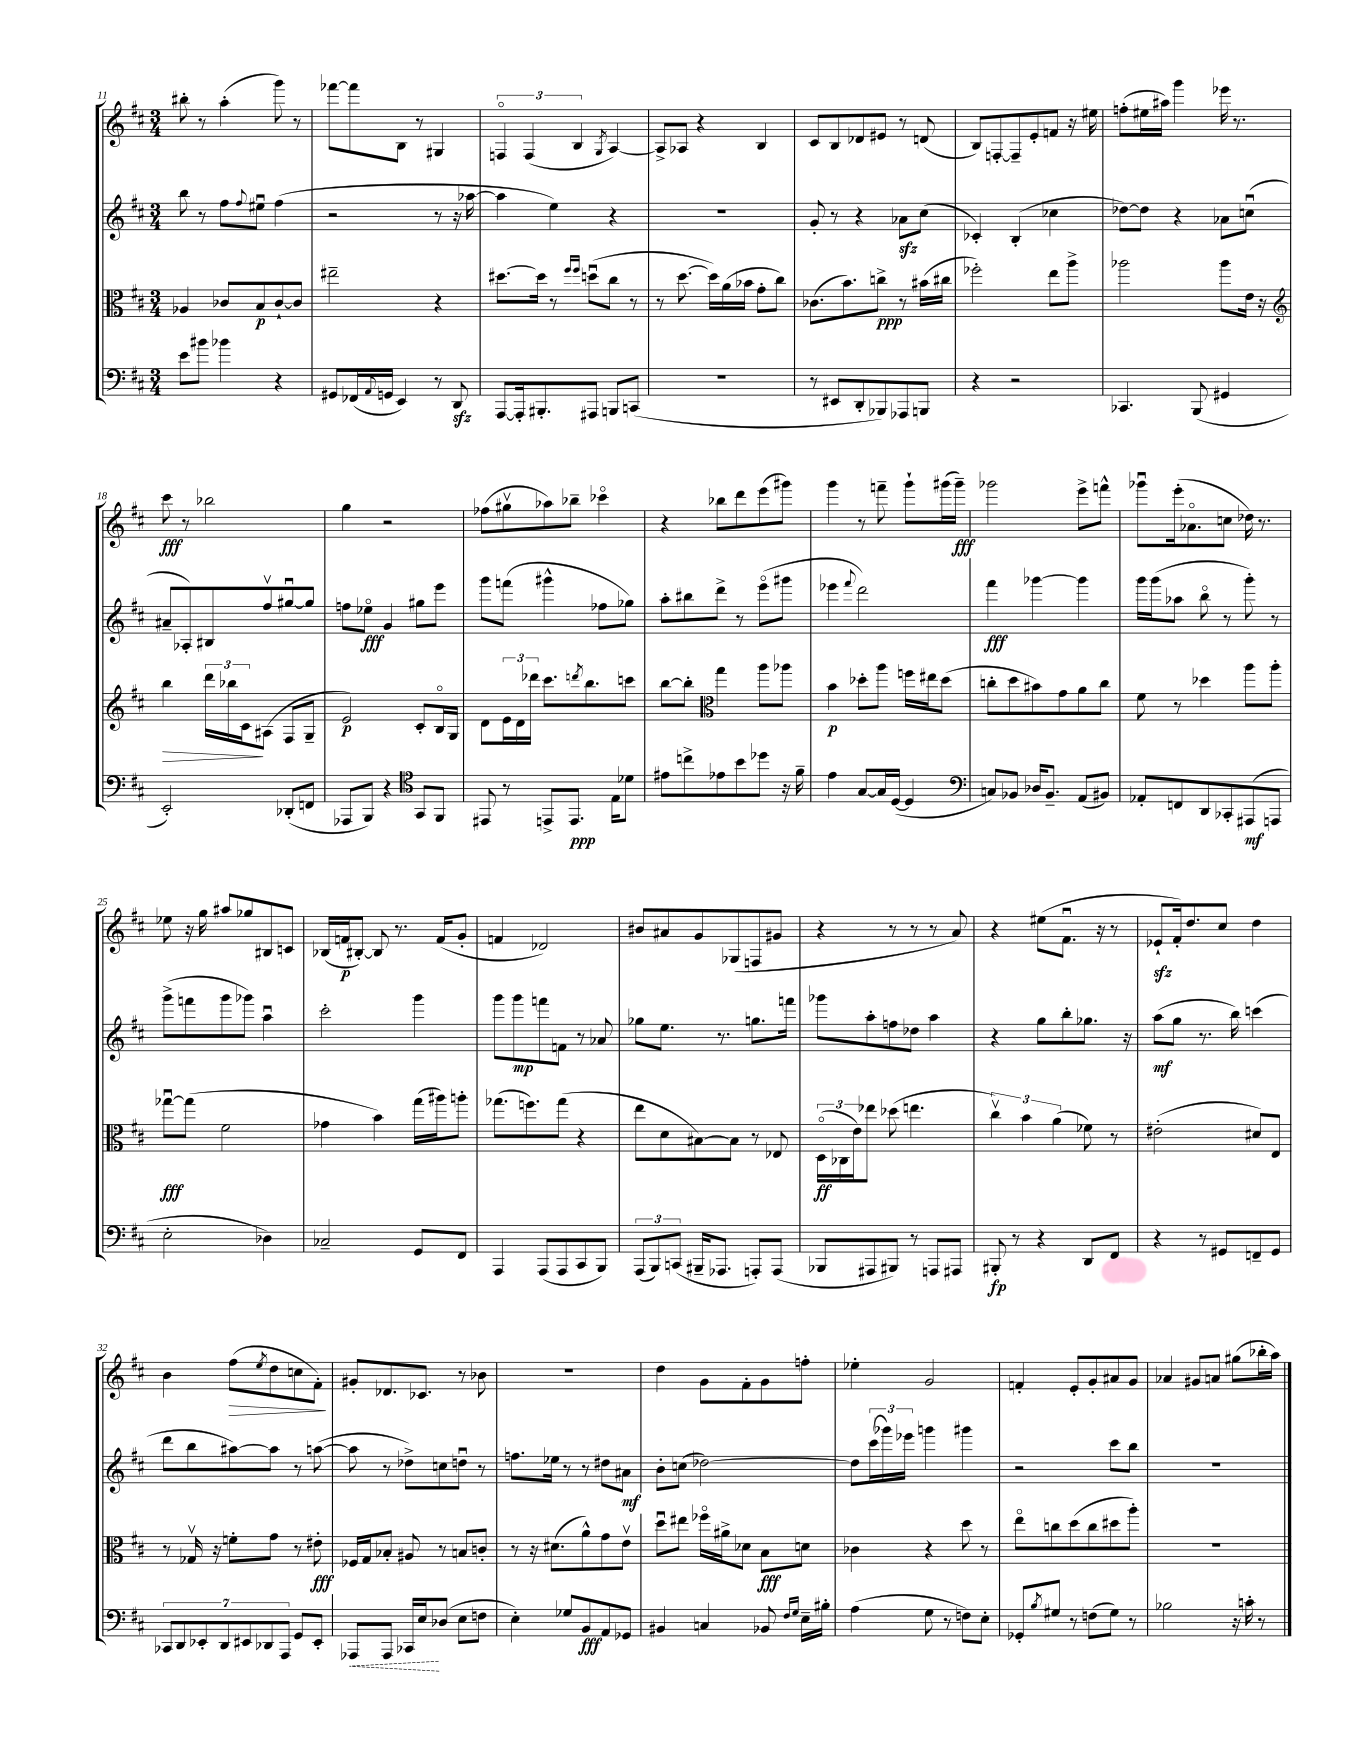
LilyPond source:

<<
\new StaffGroup <<
\new Staff = "s0" {
    \clef treble \key d \major \numericTimeSignature \time 3/4
    bis''8-. r8 a''4-.( g'''8) r8 |
    fes'''8~ fes'''8 b8 r8 gis4 |
    \tuplet 3/2 { f4\flageolet f4( b4 } \acciaccatura { g8 } a4~) |
    a8-> aes8 r4 b4 |
    cis'8 b8 des'8 eis'8 r8 d'8( |
    b8) f8~-. f8-- e'8-. f'8 r16 eis''16 |
    f''8-.( eis''16 ais''16) g'''4 ees'''16 r8. |
    cis'''8\fff r8 bes''2 |
    g''4 r2 |
    fes''8( gis''8\upbow aes''8) bes''8-- ces'''4\flageolet |
    r4 bes''8 d'''8 e'''8( gis'''8) |
    g'''4 r8 f'''8-- g'''8-! gis'''16( gis'''16--\fff) |
    ges'''2 e'''8-> f'''8-^ |
    ges'''8\downbow e'''16-.( aes'8.\flageolet c''8 des''16) r8. |
    ees''8 r16 g''16 ais''8 ges''8 bis8 c'8 |
    bes16( f'16\p bis8~-.) bis8 r8. f'16( g'8-. |
    f'4 des'2) |
    bis'8 ais'8 g'8 ges8( f8 gis'8 |
    r4 r8 r8 r8 a'8) |
    r4 eis''8( fis'8.\downbow r16 r8 |
    ees'8-!\sfz fis'16-.) d''8. cis''8 d''4 |
    b'4 fis''8\>( \acciaccatura { e''8 } d''8 c''8 fis'8-.\!) |
    gis'8-. des'8. ces'8. r8 bes'8 |
    R2. |
    d''4 g'8 fis'8-. g'8 f''8-. |
    ees''4-. g'2 |
    f'4-. e'8-. g'8-. ais'8 g'8 |
    aes'4 gis'8 a'8 gis''8( bes''16-. a''16) \bar "|." |
}
\new Staff = "s1" {
    \clef treble \key d \major \numericTimeSignature \time 3/4
    b''8 r8 fis''8 \appoggiatura { fis''8 } eis''8\downbow fis''4( |
    r2 r8 r16 aes''16~ |
    aes''4 e''4) r4 |
    R2. |
    g'8-. r8 r4 aes'8\sfz cis''8( |
    ces'4-.) b4-.( ces''4 |
    des''8~) des''8 r4 aes'8 c''8\downbow( |
    ais'8-- aes8-.) bis8 fis''8\upbow gis''8~\downbow gis''8 |
    f''8 ees''8\flageolet\fff g'4 gis''8 e'''8 |
    g'''8 f'''8( gis'''4-^ fes''8 ges''8) |
    a''8-. bis''8 d'''8-> r8 e'''8\flageolet( gis'''8 |
    ees'''4 \appoggiatura { fis'''8 } d'''2) |
    fis'''4\fff ges'''4~ ges'''4 |
    g'''16 g'''16( aes''8 b''8\flageolet r8 g'''8-.) r8 |
    g'''8->( f'''8 g'''8 ges'''8) a''4\downbow |
    cis'''2-. g'''4 |
    g'''8 g'''8\mp f'''8 f'8 r8 aes'8 |
    ges''8 e''8. r8. g''8. f'''16 |
    ges'''8 a''8-. f''8 des''8 a''4 |
    r4 g''8 b''8-. ges''8. r16 |
    a''8\mf( g''8 r8. b''16) c'''4( |
    d'''8 b''8 ais''8~) ais''8 r8 a''8~( |
    a''8 r8 des''8->) c''8 d''8\downbow r8 |
    f''8. ees''16 r8 r8 dis''8 ais'8\mf |
    b'8-. c''8( des''2~) |
    des''8 \tuplet 3/2 { cis'''16( ges'''16) ees'''16 } g'''4 gis'''4 |
    r2 cis'''8 b''8 |
    R2. \bar "|." |
}
\new Staff = "s2" {
    \clef alto \key d \major \numericTimeSignature \time 3/4
    aes4 ces'8 b8\p ces'8~-! ces'8 |
    eis''2-- r4 |
    dis''8.~ dis''16 r8 \grace { fis''16 fis''16 } d''8\downbow( cis''8 r8 |
    r8 d''8.~ d''16) a'16( bes'16 g'8-. cis''8) |
    ces'8.( b'8.) c''8->\ppp r8 bis'16( cis''16 |
    fes''2-.) e''8 a''8-> |
    aes''2 aes''8 e'16 r16 |
    \clef treble b''4\> \tuplet 3/2 { d'''16 bes''16 cis'16\! } ais8( fis8 g8-- |
    e'2\p) cis'8-. b16\flageolet g16 |
    d'8 \tuplet 3/2 { e'16 d'16 des'''16 } cis'''8. \acciaccatura { d'''8 } b''8. c'''8 |
    b''8~ b''8-. \clef alto g''4 a''8 aes''8 |
    b'4\p des''8-. a''8 f''16 eis''16 des''8( |
    c''8-. d''8 bis'8) g'8 a'8 c''8 |
    fis'8 r8 des''4 a''8 a''8-. |
    ges''8~\downbow\fff ges''8( fis'2 |
    ges'4 b'4) g''16( ais''16) a''8-. |
    ges''8.( f''8.) ges''8( r4 |
    e''8 d'8 bis8~) bis8 r8 ees8 |
    \tuplet 3/2 { d16\flageolet\ff( ces16 e'16) } ees''8 des''8( e''4. |
    \tuplet 3/2 { cis''4\upbow) b'4 a'4( } fes'8) r8 |
    eis'2-.( dis'8) e8 |
    r8 ges16\upbow r16 f'8-. g'8 r8 eis'8-.\fff |
    fes16 g16 bes8-. ais8 r8 b8 c'8-. |
    r8 r16 dis'8.( a'8-^) g'8 e'8\upbow |
    d''8\downbow eis''8 fes''16\flageolet ais'16-> des'8 b8\fff d'8 |
    ces'4 r4 d''8 r8 |
    e''8\flageolet c''8 d''8( c''8 dis''8 a''8-.) |
    R2. \bar "|." |
}
\new Staff = "s3" {
    \clef bass \key d \major \numericTimeSignature \time 3/4
    e'8 bis'8 bes'4 r4 |
    gis,8 fes,16( \appoggiatura { a,8 } g,16 e,4) r8 d,8\sfz |
    a,,8~ a,,16-. bis,,8.-. ais,,8 b,,8 c,8( |
    R2. |
    r8 eis,8 d,8-. bes,,8) aes,,8 b,,8 |
    r4 r2 |
    ces,4. b,,8( gis,4 |
    e,2-.) des,8-.( f,8 |
    aes,,8 b,,8) r4 \clef tenor g,8 fis,8 |
    eis,8 r8 e,8-> e,8.\ppp e16 des'8 |
    eis'8 c''8-> ees'8 b'8 des''8 r16 fis'16-- |
    e'4 g8~ g16 d16~( d4 |
    \clef bass c8) bes,8 des16 bes,8.-- a,8( bis,8) |
    aes,8-. f,8 d,8 ces,8-. ais,,8\mf( a,,8 |
    e2-. des4) |
    ces2-- g,8 fis,8 |
    a,,4 a,,8( a,,8 cis,8 b,,8) |
    \tuplet 3/2 { a,,8( b,,8) c,8( } bis,,16-- aes,,8. a,,8-.) a,,8( |
    bes,,8 ais,,8 bis,,8) r8 a,,8 ais,,8 |
    bis,,8-.\fp r8 r4 d,8 fis,8 |
    r4 r8 gis,8 f,8-- gis,8 |
    \tuplet 7/4 { ces,8 d,8 ees,8-. d,8 eis,8 des,8 a,,8 } g,8 eis,8-. |
    \once \override Hairpin.style = #'dashed-line aes,,8\< aes,,8 ces,16 e16\! des8( e8 f8 |
    e4-.) ges8 b,8\fff a,8 ges,8 |
    bis,4 c4 bes,8 \grace { fis16 g16 } e16-- bis16-. |
    a4( g8 r8 f8) e8-. |
    ges,8-. \acciaccatura { b8 } gis8 r8 f8( gis8) r8 |
    bes2 r16 c'16-. r8 \bar "|." |
}
>>
>>
\layout { \context { \Score currentBarNumber = #11 } }
